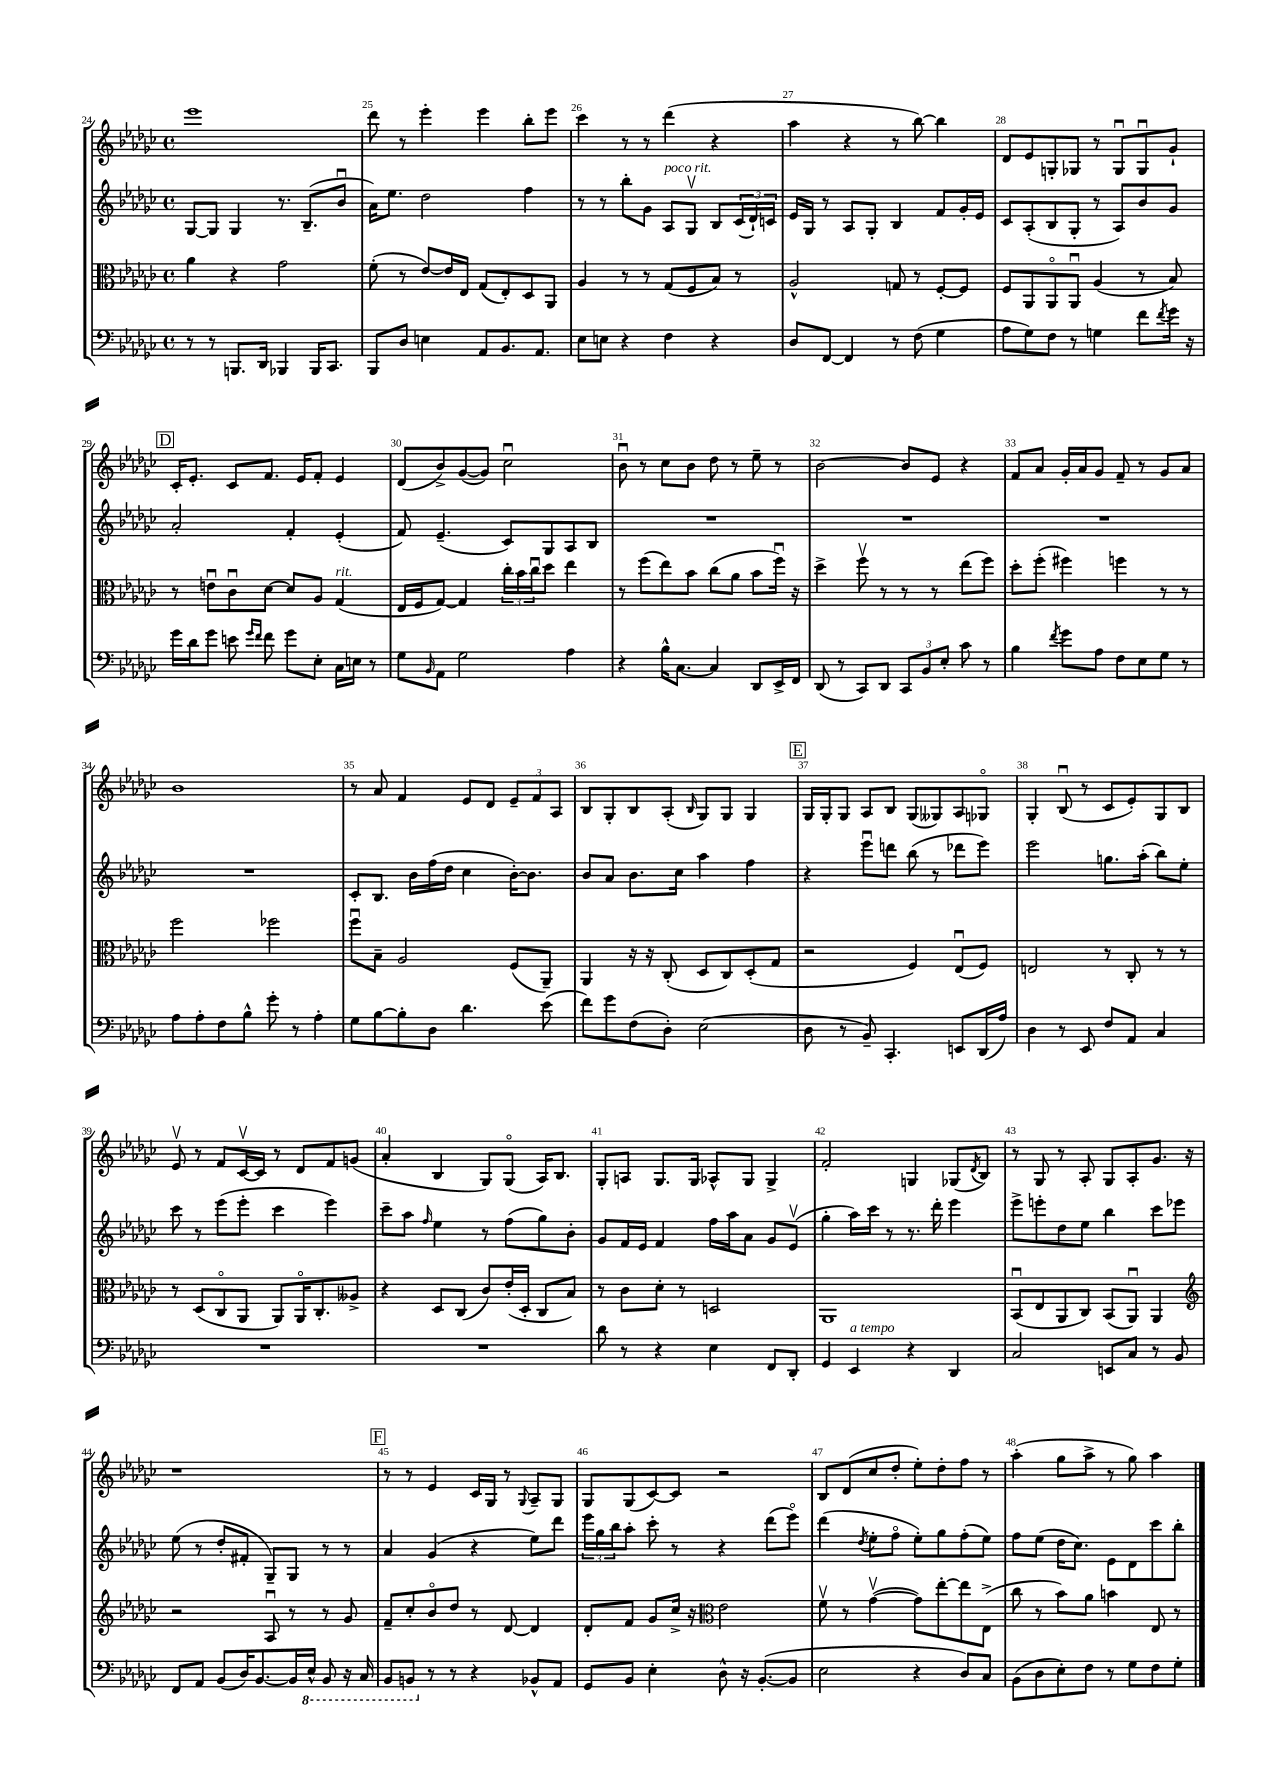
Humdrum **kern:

**kern	**kern	**kern	**kern
*staff4	*staff3	*staff2	*staff1
*clefF4	*clefC3	*clefG2	*clefG2
*k[b-e-a-d-g-c-]	*k[b-e-a-d-g-c-]	*k[b-e-a-d-g-c-]	*k[b-e-a-d-g-c-]
*M4/4	*M4/4	*M4/4	*M4/4
*met(c)	*met(c)	*met(c)	*met(c)
8r	4a-	[8G-	1eee-
8r	.	8G-]	.
8.BBB	4r	4G-	.
16DD-	.	.	.
4BBB-	2g-	8.r	.
.	.	(8.B-~	.
16BBB-	.	.	.
8.CC-	.	.	.
.	.	8b-u	.
=	=	=	=
8BBB-	(8f'	16a-)	8ddd-
.	.	8.ee-	.
8D-	8r	.	8r
4E	[8e-)	2dd-	4eee-'
.	16e-]	.	.
.	16E-	.	.
8AA-	(8G-	.	4eee-
8.BB-	8E-')	.	.
.	8D-	4ff	8bb-'
8.AA-	.	.	.
.	8AA-	.	8eee-
=	=	=	=
8E-	4A-	8r	4ccc-
8E	.	8r	.
4r	8r	8bb-'	8r
.	8r	8g-	8r
4F	(8G-	8A-	(4ddd-
.	8F	8G-v	.
4r	8B-)	8B-	4r
.	8r	(24c-	.
.	.	24d-`)	.
.	.	24c	.
=	=	=	=
8D-	2A-^^	16e-	4aa-
.	.	16G-	.
[8FF	.	8r	.
4FF]	.	8A-	4r
.	.	8G-'	.
8r	8G	4B-	8r
(8F	8r	.	[8bb-)
4G-	[8F'	8f	4bb-]
.	8F]	16g-'	.
.	.	16e-	.
=	=	=	=
8A-	8F	8c-	8d-
8G-)	8AA-	(8A-'	8e-
8F	8AA-o	8B-	8G'
8r	8AA-u	8G-'	8G-
4G	(4A-	8r	8r
.	.	8A-)	8G-u
8f	8r	8b-	8G-u
8qf	.	.	.
16g-	8B-)	8g-	8g-`
16r	.	.	.
=	=	=	=
16g-	8r	2a-'	16c-'
16d-	.	.	8.e-'
8g-	8eu	.	.
8e	8c-u	.	8c-
16qqg-	.	.	.
16qqf	.	.	.
8f	[8d-	.	8.f
8g-	8d-]	4f'	.
.	.	.	16e-
8E-'	8A-	.	8f'
16C-	(4G-	(4e-'	4e-
16E	.	.	.
8r	.	.	.
=	=	=	=
8G-	16E-	8f)	(8d-
.	16F	.	.
16qqBB-	.	.	.
8AA-	[8G-)	(4.e-~	8b-^)
2G-	4G-]	.	([8g-
.	.	.	8g-])
.	24cc-'	8c-)	2cc-u
.	24b-	.	.
.	24cc-u	.	.
.	8dd-	8G-	.
4A-	4ee-	8A-	.
.	.	8B-	.
=	=	=	=
4r	8r	1r	8b-u
.	(8ff	.	8r
16B-^^	8ee-)	.	8cc-
[8.C-	.	.	.
.	8b-	.	8b-
4C-]	(8cc-	.	8dd-
.	8a-	.	8r
8DD-	8b-	.	8ee-~
16EE-^	16ffu)	.	8r
16FF	16r	.	.
=	=	=	=
(8DD-	4dd-^	1r	[2b-
8r	.	.	.
8CC-)	8ffv	.	.
8DD-	8r	.	.
12CC-	8r	.	8b-]
12BB-	.	.	.
.	8r	.	8e-
12E-'	.	.	.
8c-	(8ee-	.	4r
8r	8ff)	.	.
=	=	=	=
4B-	8dd-'	1r	8f
.	(8ff'	.	8a-
8qf	.	.	.
8g-	4ff#)	.	16g-'
.	.	.	16a-
8A-	.	.	8g-
8F	4ff	.	8f~
8E-	.	.	8r
8G-	8r	.	8g-
8r	8r	.	8a-
=	=	=	=
8A-	2ff	1r	1b-
8A-'	.	.	.
8F	.	.	.
8B-^^	.	.	.
8g-'	2ff-	.	.
8r	.	.	.
4A-'	.	.	.
=	=	=	=
8G-	8ffu	8c-'	8r
[8B-	8B-~	8.B-	8a-
8B-']	2A-	.	4f
.	.	16b-	.
8D-	.	(16ff	.
.	.	16dd-	.
4.d-	.	4cc-	8e-
.	.	.	8d-
.	(8F	[16b-')	12e-~
.	.	8.b-]	.
.	.	.	12f
(8e-	8AA-~)	.	.
.	.	.	12A-
=	=	=	=
8f)	4AA-	8b-	8B-
8g-	.	8a-	8G-'
(8F	16r	8.b-	8B-
.	16r	.	.
8D-')	(8C-'	.	(8A-'
.	.	16cc-	.
.	.	.	16qqB-
(2E-	8D-	4aa-	8G-)
.	8C-)	.	8G-
.	(8D-'	4ff	4G-
.	8G-	.	.
=	=	=	=
8D-	2r	4r	16G-
.	.	.	16G-'
8r	.	.	8G-
8BB-~)	.	8eee-u	8A-
4.CC-'	.	8ddd	8B-
.	4F)	(8bb-	(8G-
.	.	8r	8G--)
8EE	(8E-u	8ddd-	8A-
(16DD-	8F)	8eee-)	8G-o
16A-)	.	.	.
=	=	=	=
4D-	2E	2eee-	4G-'
8r	.	.	(8B-u
8EE-	.	.	8r
8F	8r	8.gg	8c-
8AA-	8C-'	.	8e-')
.	.	(16aa-'	.
4C-	8r	8bb-)	8G-
.	8r	8ee-'	8B-
=	=	=	=
1r	8r	8ccc-	8e-v
.	(8D-	8r	8r
.	8C-o	(8eee-	8f
.	8AA-	8eee-'	[16c-v
.	.	.	16c-]
.	8AA-)	4ccc-	8r
.	16AA-o	.	8d-
.	8.C-'	.	.
.	.	4eee-)	8f
.	8A--^	.	(8g
=	=	=	=
1r	4r	8ccc-~	4a-'
.	.	8aa-	.
.	.	16qqff	.
.	8D-	4ee-	4B-
.	(8C-	.	.
.	8c-)	8r	8G-)
.	(16e-'	(8ff	(8G-o
.	16D-'	.	.
.	8C-	8gg-)	16A-)
.	.	.	8.B-
.	8B-)	8b-'	.
=	=	=	=
8d-	8r	8g-	8G-'
8r	8c-	16f	8A
.	.	16e-	.
4r	8d-'	4f	8.G-
.	8r	.	.
.	.	.	16G-
4E-	2D	16ff	8A-^^
.	.	16aa-	.
.	.	8a-	8G-
8FF	.	8g-	4G-^
8DD-'	.	(8e-v	.
=	=	=	=
4GG-	1AA-	4gg-'	2f'
4EE-	.	16aa-)	.
.	.	16ccc-	.
.	.	8r	.
4r	.	8.r	4G
.	.	16ddd-'	.
4DD-	.	4eee-	(8G-
.	.	.	8qd-
.	.	.	8B-)
=	=	=	=
2C-	(8BB-u	8eee-^	8r
.	8E-	8eee'	8G-
.	8AA-	8dd-	8r
.	8C-)	8ee-	8A-'
8EE	(8BB-	4bb-	8G-
8C-	8AA-u)	.	8A-'
8r	4AA-	8ccc-	8.g-
8BB-	.	8eee-	.
.	.	.	16r
=	=	=	=
*	*clefG2	*	*
8FF	2r	(8ee-	1r
8AA-	.	8r	.
(8BB-	.	8dd-'	.
16D-)	.	8f#'	.
[8.BB-	.	.	.
.	8A-u	8G-~)	.
16BB-]	8r	8G-	.
16EE-^^	.	.	.
8BBB-	8r	8r	.
16r	8g-	8r	.
16CC-	.	.	.
=	=	=	=
8BBB-	8f~	4a-	8r
8BBB	8cc-'	.	8r
8r	8b-o	(4g-	4e-
8r	8dd-	.	.
4r	8r	4r	16c-
.	.	.	16G-
.	[8d-	.	8r
.	.	.	8qqG-
8BB-^^	4d-]	8ee-)	8A-~
8AA-	.	8ddd-	8G-
=	=	=	=
8GG-	8d-'	24eee-	8G-
.	.	24gg-	.
.	.	24bb-	.
8BB-	8f	8aa-'	(8G-
4E-'	8g-	8ccc-'	[8c-)
.	16cc-^	8r	8c-]
.	16r	.	.
*	*clefC3	*	*
8D-^^	2e-	4r	2r
16r	.	.	.
([8.BB-'	.	.	.
.	.	(8ddd-	.
8BB-]	.	8eee-o)	.
=	=	=	=
2E-	8fv	(4ddd-	8B-
.	8r	.	(8d-
.	.	8qdd-	.
.	([4g-v	8ee-'	8cc-
.	.	8ffo	8dd-'
4r	8g-])	8ee-')	8ee-')
.	[8ee-'	8gg-	8dd-'
8D-)	8ee-]	(8ff'	8ff
8C-	(8E-^	8ee-)	8r
=	=	=	=
(8BB-	8cc-	8ff	(4aa-'
8D-	8r	(8ee-	.
8E-')	8b-)	16dd-	8gg-
.	.	8.cc-)	.
8F	8a-	.	8aa-^
8r	4b	8e-	8r
8G-	.	8d-	8gg-)
8F	8E-	8ccc-	4aa-
8G-'	8r	8bb-'	.
==	==	==	==
*-	*-	*-	*-
